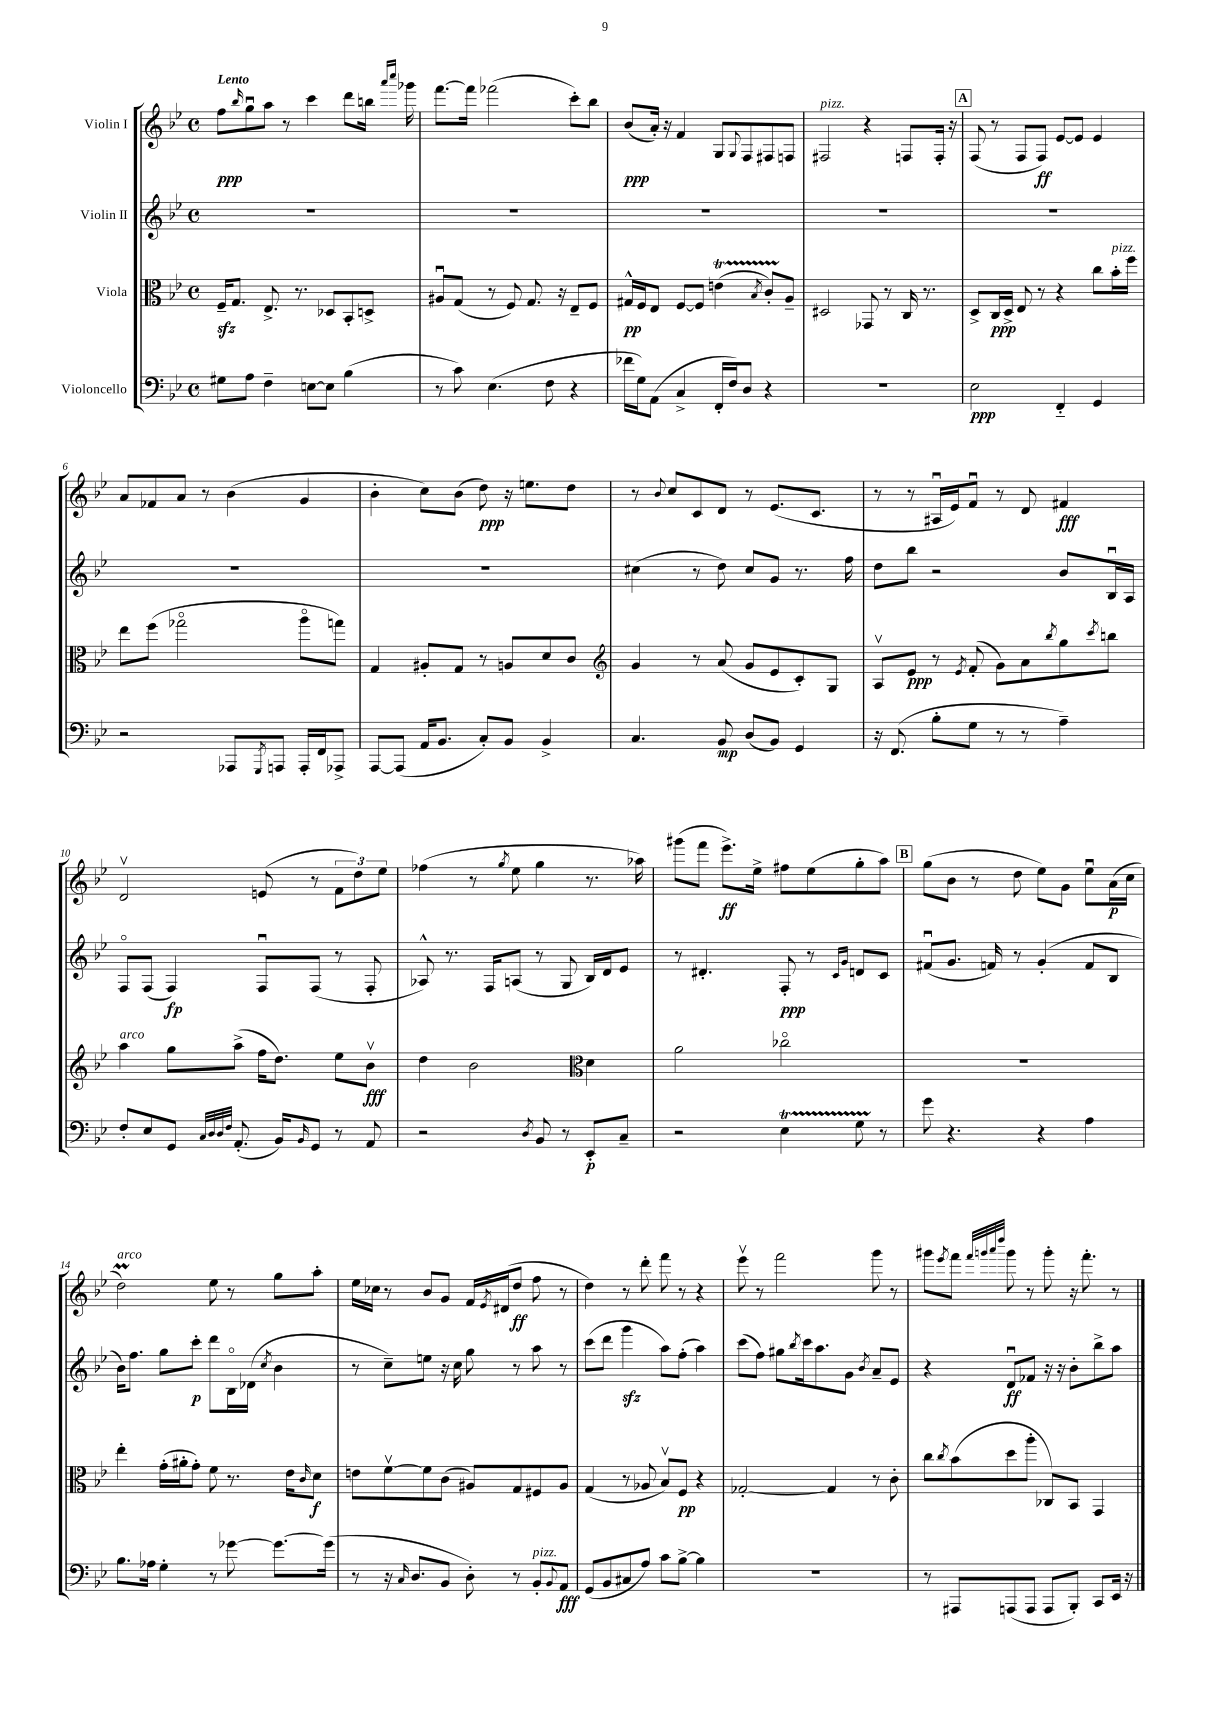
<<
\new StaffGroup <<
\new Staff = "s0" \with { instrumentName = "Violin I" } {
    \clef treble \key bes \major \defaultTimeSignature \time 4/4 \tempo "Lento"
    f''8\ppp \grace { bes''16 } g''8\downbow a''8 r8 c'''4 d'''8 b''16 \grace { a'''16 c''''16 } ges'''16 |
    f'''8.~ f'''16 fes'''2( c'''8-.) bes''8 |
    bes'8\ppp( a'16-.) r16 f'4 g8 \appoggiatura { g8 } f8 fis8 f8 |
    fis2^\markup { \italic "pizz." } r4 f8 f16-. r16 |
    \mark \markup { \box "A" } f8( r8 f8 f8\ff) ees'8~ ees'8 ees'4 |
    a'8 fes'8 a'8 r8 bes'4( g'4 |
    bes'4-. c''8) bes'8( d''8\ppp) r16 e''8. d''8 |
    r8 \appoggiatura { bes'8 } c''8 c'8 d'8 r8 ees'8.( c'8. |
    r8 r8 ais16\downbow ees'16) f'8\downbow r8 d'8 fis'4\fff |
    d'2\upbow e'8( r8 \tuplet 3/2 { f'8 d''8) ees''8 } |
    fes''4( r8 \acciaccatura { g''8 } ees''8 g''4 r8. aes''16) |
    gis'''8( f'''8 ees'''8.->\ff) ees''16-> fis''8 ees''8( g''8-. a''8) |
    \mark \markup { \box "B" } g''8( bes'8 r8 d''8 ees''8) g'8 ees''8\downbow a'16\p( c''16 |
    d''2\prall^\markup { \italic "arco" }) ees''8 r8 g''8 a''8-. |
    ees''16 ces''16 r8 bes'8 g'8 f'16 \acciaccatura { ees'8 } dis'16( d''8\ff f''8 r8 |
    d''4) r8 d'''8-. f'''8 r8 r4 |
    ees'''8\upbow r8 f'''2 g'''8 r8 |
    gis'''8 \acciaccatura { ees'''8 } f'''8 \grace { f'''32 g'''32 a'''32 d''''32 } g'''8 r8 g'''8-. r16 f'''8.-. r8 \bar "|." |
}
\new Staff = "s1" \with { instrumentName = "Violin II" } {
    \clef treble \key bes \major \defaultTimeSignature \time 4/4
    R1 |
    R1 |
    R1 |
    R1 |
    \mark \markup { \box "A" } R1 |
    R1 |
    R1 |
    cis''4( r8 d''8) cis''8 g'8 r8. f''16 |
    d''8 bes''8 r2 bes'8 bes16\downbow a16 |
    f8\flageolet f8( f4\fp) f8\downbow f8( r8 f8-. |
    aes8-^) r8. f16 a8( r8 g8 bes16) d'16 ees'8 |
    r8 dis'4.-. f8-.\ppp r8 \grace { c'16 g'16 } d'8 c'8 |
    \mark \markup { \box "B" } fis'8\downbow( g'8. f'16) r8 g'4-.( f'8 bes8 |
    bes'16) f''8. g''8 c'''8-.\p d'''8 bes16\flageolet des'16( \acciaccatura { c''8 } bes'4 |
    r8 c''8--) e''8 r16 c''16 g''8 r8 a''8 r8 |
    c'''8( d'''8 g'''4\sfz a''8) f''8-.( a''4) |
    c'''8( f''8) gis''8 \acciaccatura { bes''8 } c'''16 a''8. g'8 \acciaccatura { bes'8 } a'8-- ees'8 |
    r4 d'8\downbow\ff fes'8 r16 r16 bes'8-. bes''8-> a''8 \bar "|." |
}
\new Staff = "s2" \with { instrumentName = "Viola" } {
    \clef alto \key bes \major \defaultTimeSignature \time 4/4
    f16--\sfz g8. ees8.-> r8. des8 bes,8-. d8-> |
    ais8\downbow g8( r8 f8) g8. r16 ees8-- f8 |
    gis16-^\pp f16 ees8 f8~ f8 e'4\startTrillSpan( \acciaccatura { bes8 } c'8-.) a8--\stopTrillSpan |
    dis2 ges,8 r8 c16 r8. |
    \mark \markup { \box "A" } d8-> c16\ppp d16-> ees8 r8 r4 c''8 bes'16-.^\markup { \italic "pizz." } f''16 |
    ees''8 f''8( ges''2\flageolet a''8\flageolet g''8) |
    g4 ais8-. g8 r8 a8 d'8 c'8 |
    \clef treble g'4 r8 a'8( g'8 ees'8 c'8-.) g8 |
    a8\upbow ees'8\ppp r8 \acciaccatura { ees'8 } f'8-.( g'8) a'8 \acciaccatura { bes''8 } g''8 \acciaccatura { c'''8 } b''8 |
    a''4^\markup { \italic "arco" } g''8 a''8->( f''16 d''8.) ees''8 bes'8\upbow\fff |
    d''4 bes'2 \clef alto d'4 |
    a'2 ces''2\flageolet |
    \mark \markup { \box "B" } R1 |
    ees''4-. g'16-.( ais'16-. g'8-.) f'8 r8. ees'16 \grace { c'16 } d'8\f |
    e'8 f'8~\upbow f'8 c'8( ais8) g8 fis8 ais8 |
    g4( r8 aes8 bes8\upbow) f8\pp r4 |
    ges2~-. ges4 r8 c'8-. |
    c''8 \acciaccatura { c''8 } bes'8( d''8 a''8-. ces8) bes,8 g,4 \bar "|." |
}
\new Staff = "s3" \with { instrumentName = "Violoncello" } {
    \clef bass \key bes \major \defaultTimeSignature \time 4/4
    gis8 a8 f4-- e8~ e8 bes4( |
    r8 c'8) ees4.( f8 r4 |
    fes'16 g16) a,8( c4-> f,16-. f16) d8 r4 |
    R1 |
    \mark \markup { \box "A" } ees2\ppp f,4-_ g,4 |
    r2 aes,,8 \acciaccatura { g,,8 } a,,8 a,,16-. f,16 aes,,8-> |
    a,,8~ a,,8( a,16 bes,8. c8-.) bes,8 bes,4-> |
    c4. bes,8\mp d8( bes,8) g,4 |
    r16 f,8.( bes8-. g8 r8 r8 a4--) |
    f8-. ees8 g,8 \grace { c32 d32 d32 f32 } a,8.-.( bes,16) \grace { bes,16 } g,8 r8 a,8 |
    r2 \acciaccatura { d8 } bes,8 r8 ees,8-.\p c8-- |
    r2 ees4\startTrillSpan g8 r8\stopTrillSpan |
    \mark \markup { \box "B" } g'8 r4. r4 a4 |
    bes8. aes16 g4-. r8 ges'8~ ges'8.~ ges'16( |
    r8 r16 \grace { c16 } d8. bes,8 d8-.) r8 bes,8-.^\markup { \italic "pizz." } \appoggiatura { bes,8 } a,8\fff |
    g,8( bes,8 cis8 a8) c'8 bes8~-> bes4 |
    R1 |
    r8 ais,,8 a,,8( a,,8 a,,8 bes,,8-.) c,8 ees,16 r16 \bar "|." |
}
>>
>>
